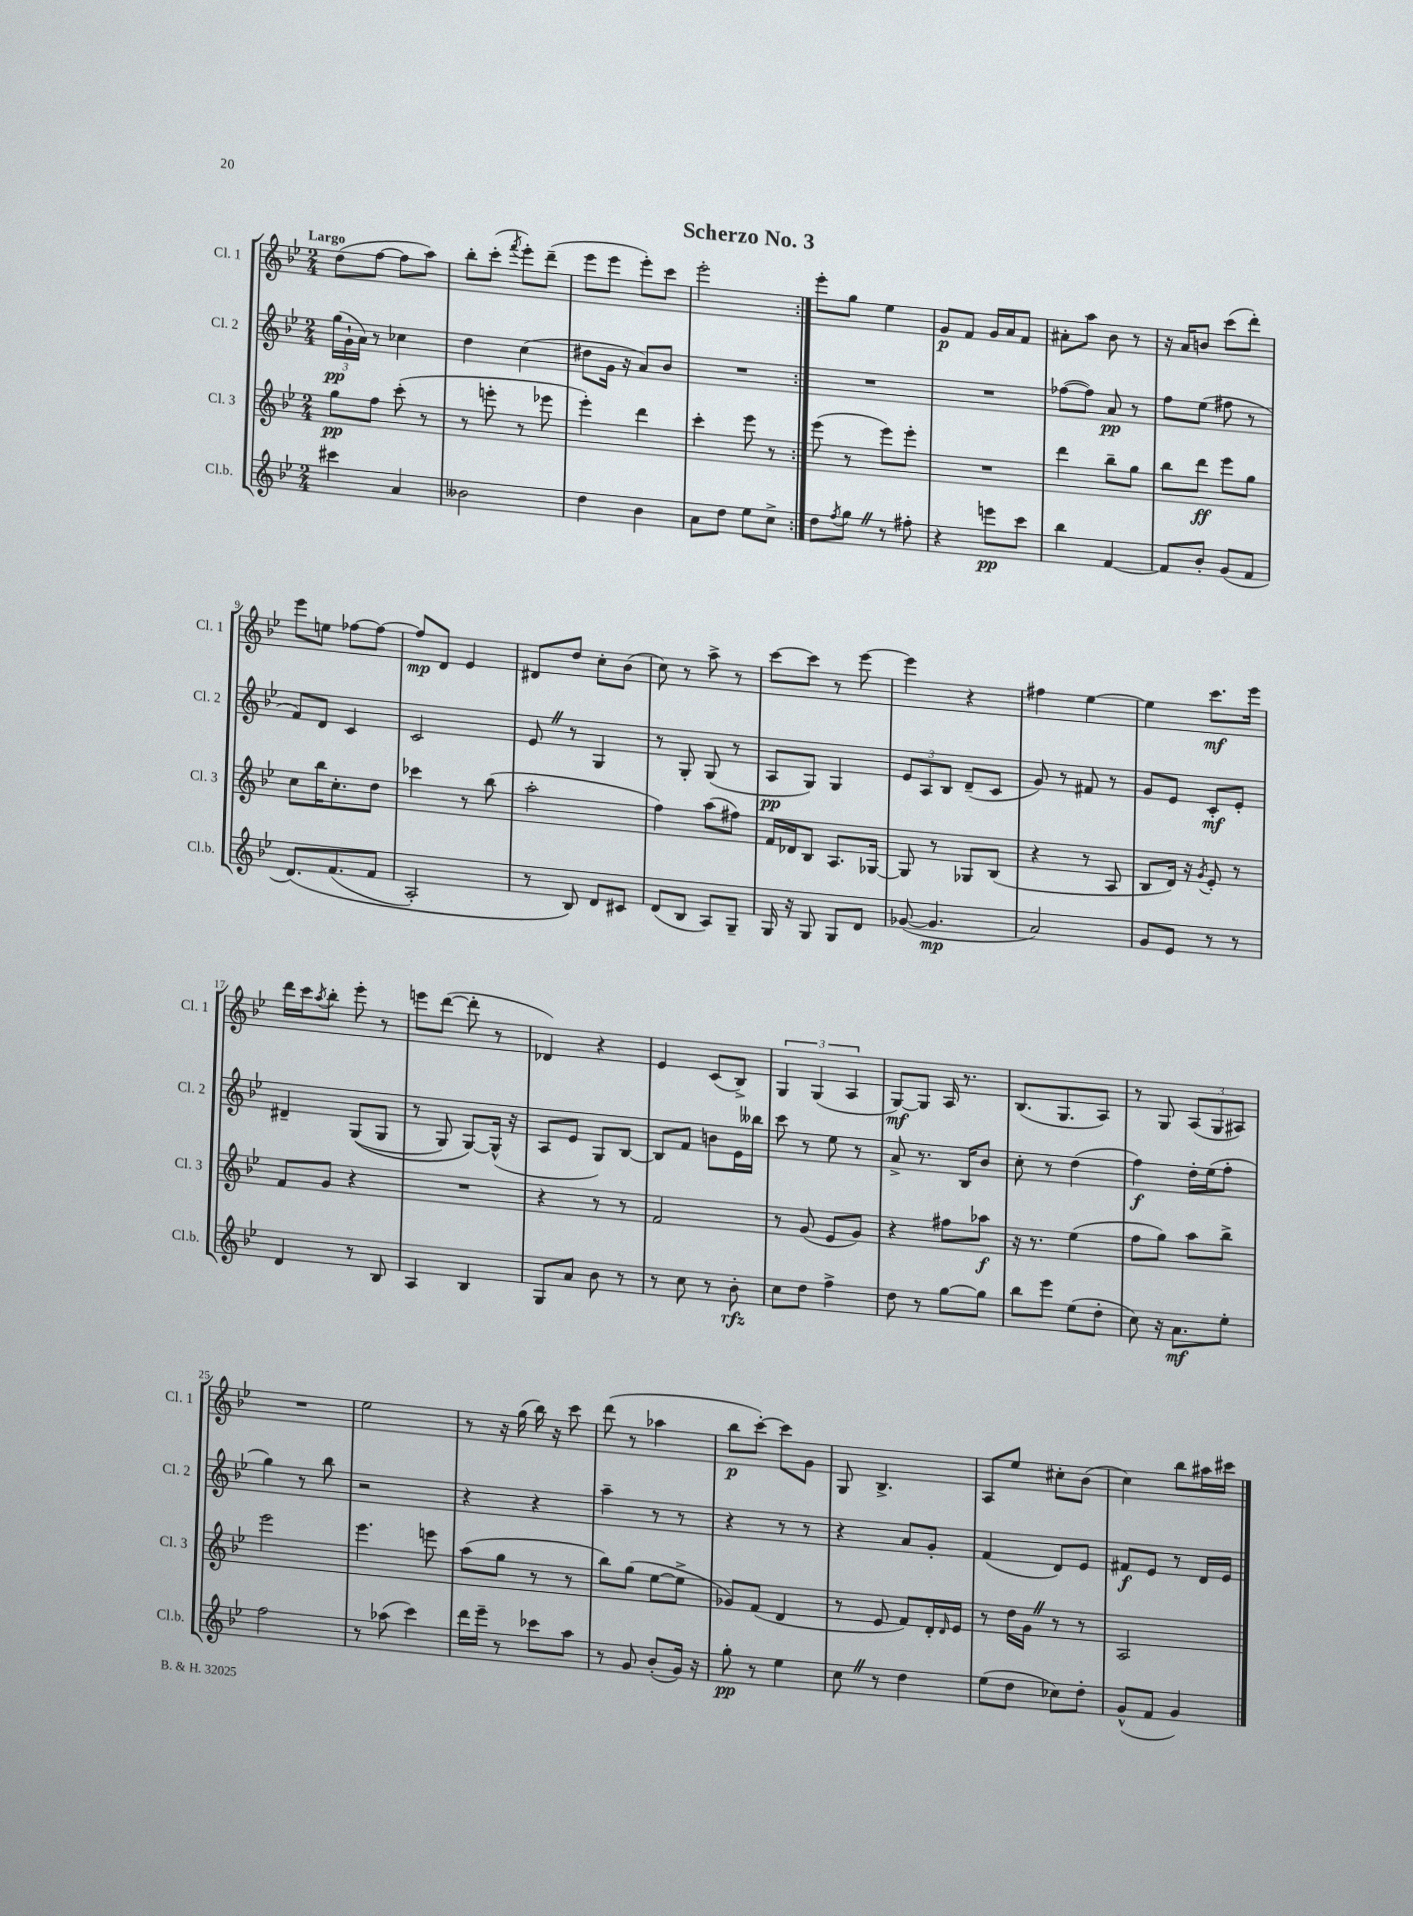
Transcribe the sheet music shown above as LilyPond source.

\header { title = "Scherzo No. 3" }
<<
\new StaffGroup <<
\new Staff = "s0" \with { instrumentName = "Cl. 1" shortInstrumentName = "Cl. 1" } {
    \clef treble \key bes \major \numericTimeSignature \time 2/4 \tempo "Largo"
    \repeat volta 2 { d''8( f''8~ f''8 a''8) |
    bes''8-. c'''8-.( \acciaccatura { f'''8 } ees'''8-.) d'''8--( |
    ees'''8 ees'''8 ees'''8-.) c'''8 |
    ees'''2-. | }
    ees'''8-. g''8 ees''4 |
    g'8\p f'8 g'16 a'16 f'8 |
    ais'8-. a''8 bes'8 r8 |
    r16 a'16 b'8 c'''8( d'''8-.) |
    ees'''8 e''8 fes''8~ fes''8~ |
    fes''8\mp d'8 ees'4 |
    dis'8 d''8 c''8-. bes'8( |
    c''8) r8 a''8-> r8 |
    c'''8~ c'''8 r8 ees'''8~ |
    ees'''4 r4 |
    fis''4 ees''4~ |
    ees''4 c'''8.\mf ees'''16 |
    d'''16 c'''16 \acciaccatura { a''8 } bes''8-. ees'''8-. r8 |
    e'''8 d'''8~( d'''8-. r8 |
    des'4) r4 |
    ees'4 c'8( bes8->) |
    \tuplet 3/2 { g4 g4( a4 } |
    g8~\mf) g8 a16 r8. |
    bes8.( g8. a8) |
    r8 g8 \tuplet 3/2 { a8( g8 ais8) } |
    R2 |
    ees''2 |
    r8 r16 g''16( bes''16) r16 c'''8 |
    d'''8( r8 aes''4 |
    bes''8\p c'''8~-.) c'''8 g'8 |
    g8 bes4.-> |
    a8 ees''8 cis''8-. bes'8( |
    c''4) bes''8 ais''16 cis'''16 \bar "|." |
}
\new Staff = "s1" \with { instrumentName = "Cl. 2" shortInstrumentName = "Cl. 2" } {
    \clef treble \key bes \major \numericTimeSignature \time 2/4
    \repeat volta 2 { \tuplet 3/2 { g''16\pp( g'16-! a'16) } r8 ces''4 |
    d''4 c''4( |
    dis''8 g'16 r16 a'8) bes'8 |
    R2 | }
    R2 |
    R2 |
    fes''8~( fes''8) a'8\pp r8 |
    f''8 ees''8( fis''8 r8 |
    f'8) d'8 c'4 |
    c'2 |
    ees'8 \once \override BreathingSign.text = \markup { \musicglyph "scripts.caesura.straight" } \breathe r8 g4 |
    r8 g8-. g8( r8 |
    a8\pp g8) g4 |
    \tuplet 3/2 { ees'8 a8 bes8 } d'8--( c'8 |
    g'8) r8 fis'8 r8 |
    g'8 ees'8 c'8-.\mf ees'8-. |
    dis'4-- g8(\( g8 |
    r8 g8) g8~\) g16-^( r16 |
    a8 ees'8 g8) bes8~ |
    bes8 f'8 b'8 ees'16 beses''16 |
    c'''8 r8 ees''8 r8 |
    a'8-> r8. bes16 bes'8 |
    c''8-. r8 d''4( |
    f''4\f) d''16-. ees''16( f''8-. |
    g''4) r8 bes''8 |
    r2 |
    r4 r4 |
    a''4-- r8 r8 |
    r4 r8 r8 |
    r4 a'8 g'8-. |
    f'4( d'8) ees'8 |
    fis'8\f ees'8 r8 d'16 ees'16 \bar "|." |
}
\new Staff = "s2" \with { instrumentName = "Cl. 3" shortInstrumentName = "Cl. 3" } {
    \clef treble \key bes \major \numericTimeSignature \time 2/4
    \repeat volta 2 { g''8\pp f''8 c'''8-.( r8 |
    r8 e'''8-. r8 ees'''8 |
    ees'''4-.) d'''4 |
    c'''4-. ees'''8 r8 | }
    ees'''8( r8 ees'''8) ees'''8-. |
    R2 |
    d'''4 bes''8-- g''8 |
    bes''8 d'''8\ff ees'''8 g''8 |
    c''8 bes''16 c''8.-. d''8 |
    ces'''4 r8 bes''8( |
    a''2-. |
    f''4) a''8( fis''8) |
    f'16 des'16 bes8 a8. ges16~ |
    ges8 r8 ges8 bes8( |
    r4 r8 a8 |
    bes8 d'16) r16 \acciaccatura { g'8 } ees'8-. r8 |
    f'8 g'8 r4 |
    R2 |
    r4 r8 r8 |
    f'2 |
    r8 g'8( ees'8 g'8) |
    r4 fis''8 aes''8\f |
    r16 r8. ees''4( |
    f''8 g''8) a''8 bes''8-> |
    ees'''2 |
    ees'''4. e'''8 |
    a''8( g''8 r8 r8 |
    bes''8) g''8( ees''8~ ees''8-> |
    ges'8) f'8( d'4 |
    r8 ees'8 f'8) d'16-. \grace { d'16 } ees'16 |
    r8 d''16 g'16 \once \override BreathingSign.text = \markup { \musicglyph "scripts.caesura.straight" } \breathe r8 r8 |
    a2 \bar "|." |
}
\new Staff = "s3" \with { instrumentName = "Cl.b." shortInstrumentName = "Cl.b." } {
    \clef treble \key bes \major \numericTimeSignature \time 2/4
    \repeat volta 2 { cis'''4 a'4 |
    beses'2 |
    d''4 bes'4 |
    a'8 d''8 ees''8 c''8-> | }
    d''8 \acciaccatura { f''8 } g''8 \once \override BreathingSign.text = \markup { \musicglyph "scripts.caesura.straight" } \breathe r8 fis''8-. |
    r4 e'''8\pp c'''8 |
    bes''4 f'4~ |
    f'8 bes'8-. g'8( f'8 |
    d'8.)\( f'8.( f'8 |
    a2-.) |
    r8 bes8\) d'8 cis'8 |
    d'8( bes8 a8) g8-- |
    g16 r16 g8 g8 d'8 |
    ges'8~( ges'4.\mp |
    a'2) |
    g'8 ees'8 r8 r8 |
    d'4 r8 bes8 |
    a4 bes4 |
    g8 a'8 bes'8 r8 |
    r8 c''8 r8 bes'8-.\rfz |
    c''8 d''8 f''4-> |
    d''8 r8 g''8~ g''8 |
    bes''8 ees'''8 ees''8( d''8-. |
    c''8) r16 a'8.\mf ees''8-. |
    f''2 |
    r8 aes''8( c'''4) |
    d'''16 ees'''16-- r8 ces'''8 a''8 |
    r8 g'8 bes'8-.( g'16) r16 |
    g''8-.\pp r8 ees''4 |
    c''8 \once \override BreathingSign.text = \markup { \musicglyph "scripts.caesura.straight" } \breathe r8 d''4 |
    ees''8( d''8 ces''8) d''8-. |
    g'8-^( f'8 g'4) \bar "|." |
}
>>
>>
